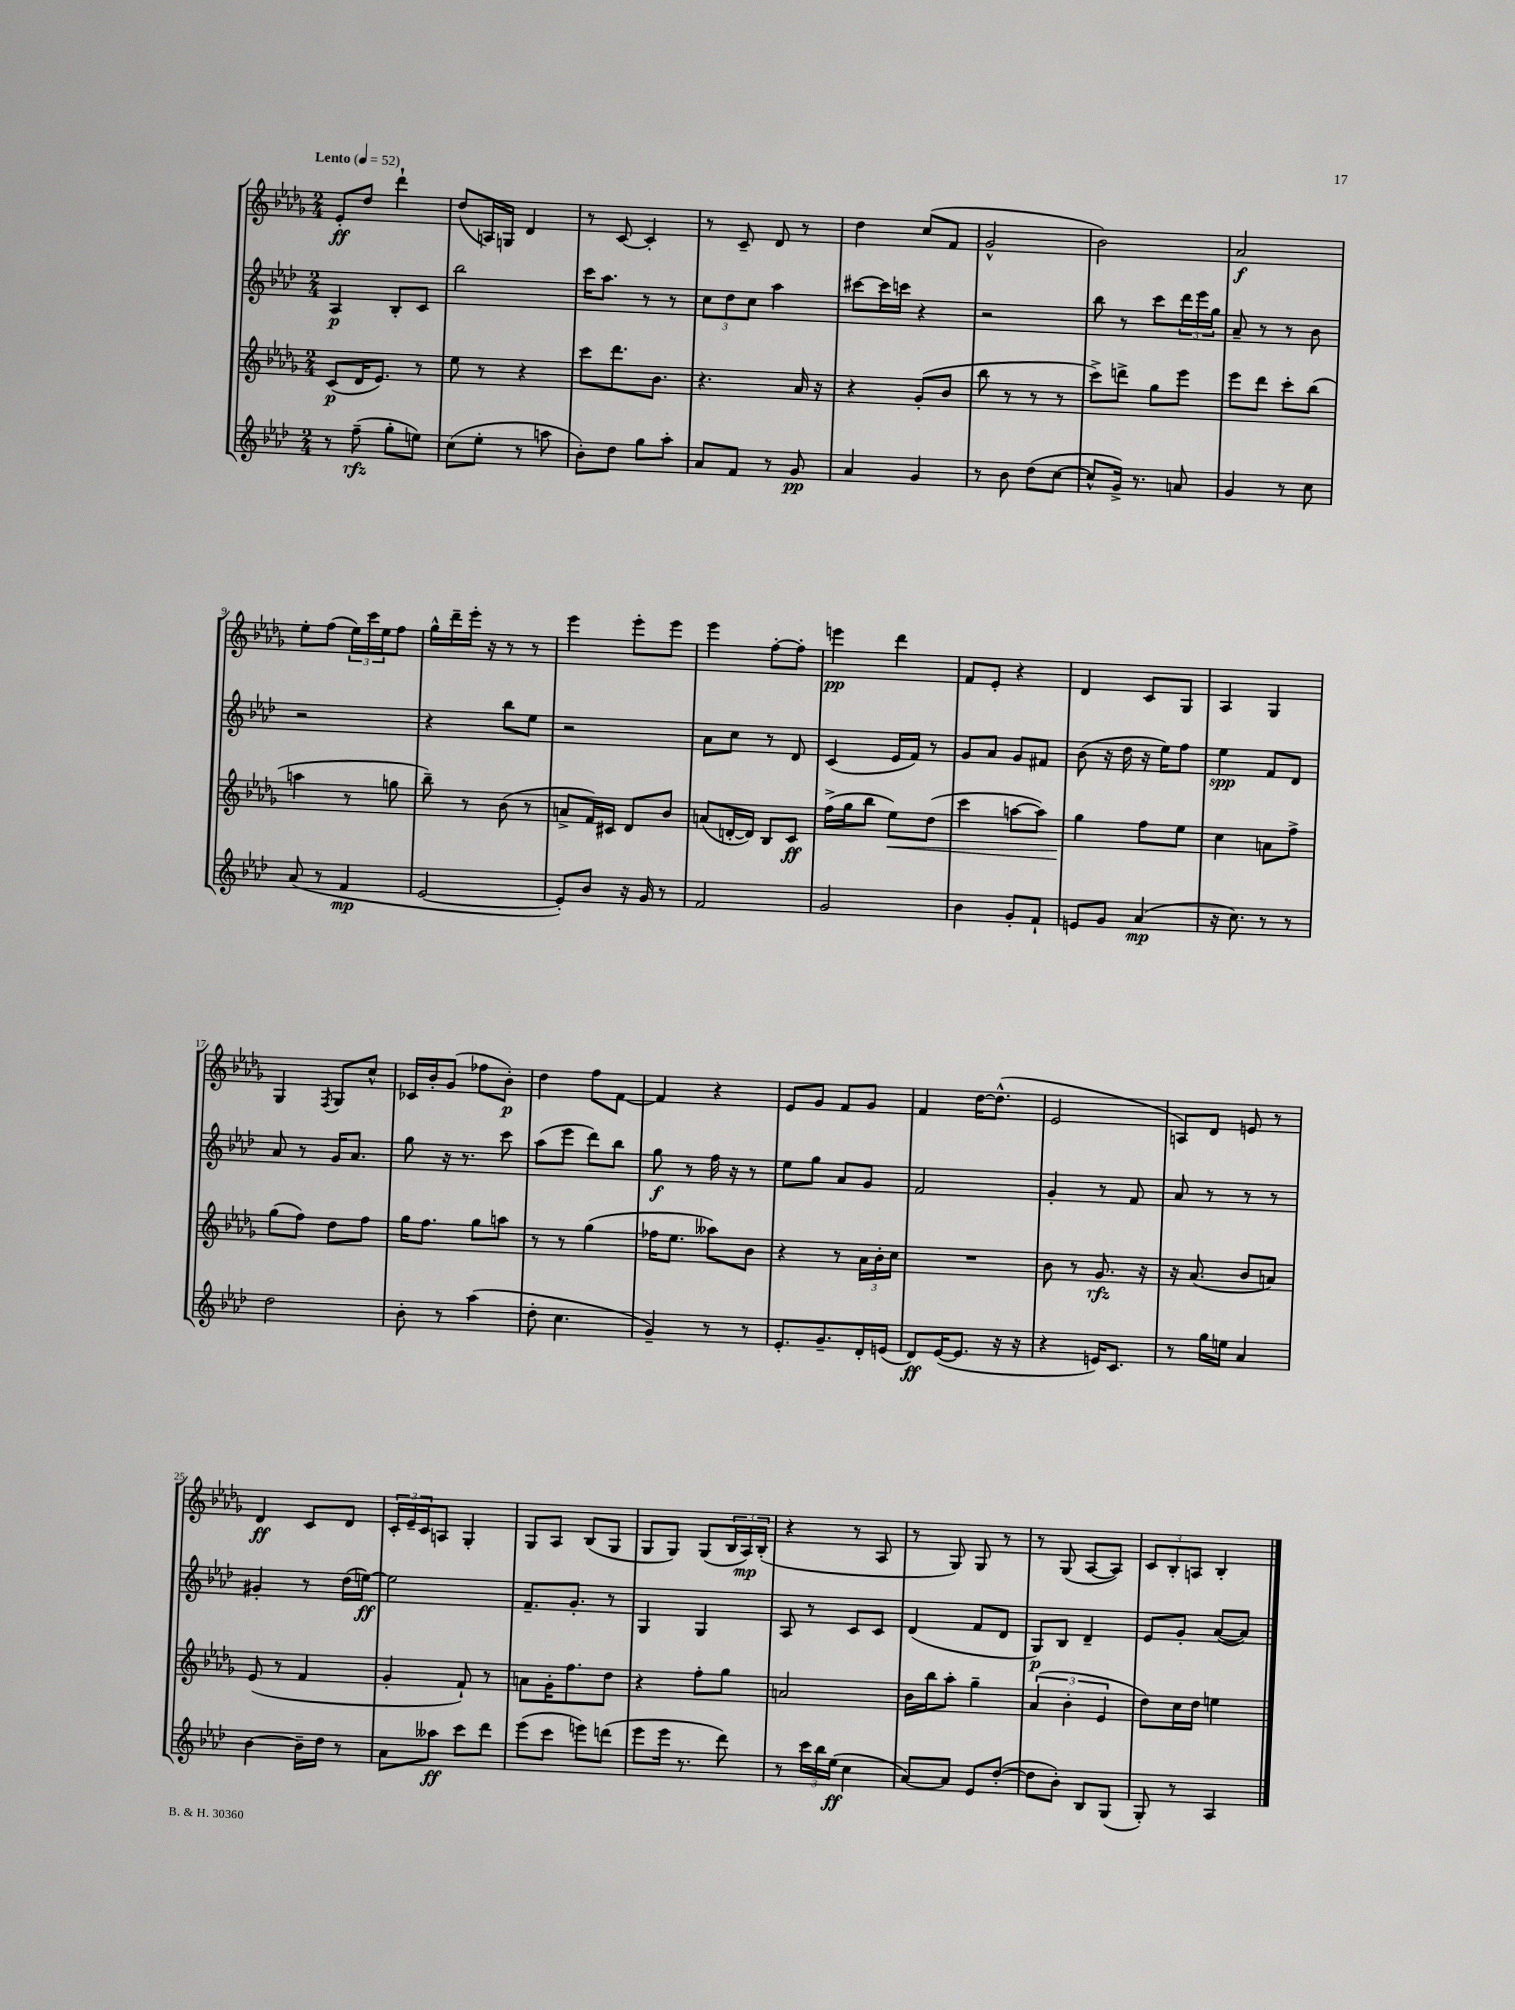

**kern	**kern	**kern	**kern
*staff4	*staff3	*staff2	*staff1
*clefG2	*clefG2	*clefG2	*clefG2
*k[b-e-a-d-]	*k[b-e-a-d-g-]	*k[b-e-a-d-]	*k[b-e-a-d-g-]
*M2/4	*M2/4	*M2/4	*M2/4
*MM52	*MM52	*MM52	*MM52
8r	(8c	4A-	8e-'
(8ff~	16d-	.	8dd-
.	8.e-)	.	.
8gg'	.	8B-'	4ddd-`
8ee)	8r	8c	.
=	=	=	=
(8cc	8ee-	2bb-	(8dd-
8ee-'	8r	.	16A)
.	.	.	16G
8r	4r	.	4d-
8aa	.	.	.
=	=	=	=
8b-')	8ccc	16ccc	8r
.	.	8.aa-	.
8dd-	8.ddd-	.	[8c
8gg	.	8r	4c']
.	8.b-	.	.
8aa-'	.	8r	.
=	=	=	=
8a-	4.r	12cc	8r
.	.	12dd-	.
8f	.	.	8c~
.	.	12cc	.
8r	.	4aa-	8d-
8g	16a-	.	8r
.	16r	.	.
=	=	=	=
4a-	4r	[8ccc#	4dd-
.	.	16ccc#]	.
.	.	16ccc	.
4g	(8g-'	4r	(8cc
.	8b-	.	8f
=	=	=	=
8r	8bb-	2r	2g-^^
8b-	8r	.	.
(8dd-	8r	.	.
[8cc	8r	.	.
=	=	=	=
8cc^^]	8ccc^)	8bb-	2b-)
16g^)	8ddd^	8r	.
8.r	.	.	.
.	8gg-	8ccc	.
8a	8eee-	24ddd-	.
.	.	24eee-	.
.	.	24gg	.
=	=	=	=
4g	8eee-	8a-~	2a-
.	8ddd-	8r	.
8r	8ccc'	8r	.
8cc	(8bb-	8b-	.
=	=	=	=
(8a-	4aa	2r	8ee-'
8r	.	.	(8ff
4f	8r	.	24ee-)
.	.	.	24ccc
.	.	.	24ee-
.	8gg	.	8ff
=	=	=	=
[2e-	8bb-~)	4r	16gg-^^
.	.	.	16ddd-~
.	8r	.	16eee-'
.	.	.	16r
.	(8b-	8bb-	8r
.	8r	8ee-	8r
=	=	=	=
8e-'])	8a^	2r	4eee-
8b-	16f)	.	.
.	16c#	.	.
16r	8d-	.	8eee-'
16g	.	.	.
8r	8b-	.	8eee-
=	=	=	=
2f	(8a	8a-	4eee-
.	[16d'	8cc	.
.	16d])	.	.
.	8B-	8r	[8ff'
.	8c	8d-	8ff']
=	=	=	=
2g	(16ff^	(4c	4eee
.	16gg-	.	.
.	8bb-	.	.
.	8ee-)	16e-	4ddd-
.	.	16f)	.
.	(8dd-	8r	.
=	=	=	=
4b-	4ccc	8g	8f
.	.	8a-	8e-'
8g'	[8aa	8g	4r
8f`	8aa])	8f#	.
=	=	=	=
8e	4gg-	(8b-	4d-
8g	.	16r	.
.	.	16dd-	.
(4a-	8ff	16r	8c
.	.	16ee-)	.
.	8ee-	8ff	8G-
=	=	=	=
16r	4cc	4ee-	4A-
8.cc)	.	.	.
8r	8a	8f	4G-
8r	8ff^	8d-	.
=	=	=	=
2dd-	(8gg-	8a-	4G-
.	8ff)	8r	.
.	.	.	8qF
.	8dd-	16g	8G-
.	.	8.a-	.
.	8ff	.	8cc^^
=	=	=	=
8b-'	16gg-	8gg	16c-
.	8.ff	.	16b-'
8r	.	16r	(8g-
.	.	8.r	.
(4aa-	8gg-	.	8ff-
.	8aa	8ccc	8b-')
=	=	=	=
8dd-'	8r	(8aa-	4dd-
4.cc	8r	8eee-	.
.	(4gg-	8ddd-)	8ff
.	.	8bb-	[8f
=	=	=	=
4g~)	16ff-	8gg	4f]
.	8.ee-	.	.
.	.	8r	.
8r	8aa--)	16ff	4r
.	.	16r	.
8r	8b-	8r	.
=	=	=	=
8.e-'	4r	8ee-	8e-
.	.	8gg	8g-
8.g~	.	.	.
.	8r	8a-	8f
16d-'	24a-	8g	8g-
.	24b-'	.	.
(16e	.	.	.
.	24cc	.	.
=	=	=	=
8d-)	2r	2f	4f
([16e-	.	.	.
8.e-]	.	.	.
.	.	.	[16dd-
.	.	.	(8.dd-^^]
16r	.	.	.
16r	.	.	.
=	=	=	=
4r	8b-	4g'	2e-
.	8r	.	.
16e)	8.g-	8r	.
8.c	.	.	.
.	.	8f	.
.	16r	.	.
=	=	=	=
8r	16r	8a-	8A)
.	(8.a-	.	.
16gg	.	8r	8d-
16ee	.	.	.
4a-	8b-	8r	8e
.	8a)	8r	8r
=	=	=	=
[4b-	(8e-	4g#'	4d-
.	8r	.	.
16b-~]	4f	8r	8c
16dd-	.	.	.
8r	.	(16dd-	8d-
.	.	[16ee)	.
=	=	=	=
8a-	4g-'	2ee]	24c'
.	.	.	24e-~
.	.	.	24c
8aa--	.	.	8A
8ccc	8f`)	.	4G-'
8ddd-	8r	.	.
=	=	=	=
(8eee-	8a	8.f~	8G-
8ccc	16g-'	.	8A-
.	8.ff	8.g'	.
8eee)	.	.	(8B-
(8ddd	8dd-	8r	8G-
=	=	=	=
8eee-	4r	4G	8G-
16eee-	.	.	8G-)
8.r	.	.	.
.	8ff'	4G	(8G-
8ddd-)	8gg-	.	24B-
.	.	.	24A-)
.	.	.	(24B-'
=	=	=	=
8r	2a	8A-	4r
24ccc	.	8r	.
24bb-	.	.	.
(24ee-	.	.	.
4cc	.	8c	8r
.	.	8c	8A-
=	=	=	=
[8a-)	16b-	(4d-	8r
.	16bb-	.	.
8a-]	8aa-'	.	8G-)
8e-	4gg-~	8f	8G-
([8dd-'	.	8d-	8r
=	=	=	=
8dd-]	(6a-	8G)	8r
8b-')	.	8B-	(8G-
.	6b-'	.	.
8B-	.	4d-~	[8A-
.	6e-	.	.
(8G	.	.	8A-])
=	=	=	=
8G')	8dd-)	8e-	12c
.	.	.	12B-'
8r	16cc	8g'	.
.	.	.	12A
.	16dd-	.	.
4A-	4ee	([8a-	4B-'
.	.	8a-])	.
==	==	==	==
*-	*-	*-	*-
